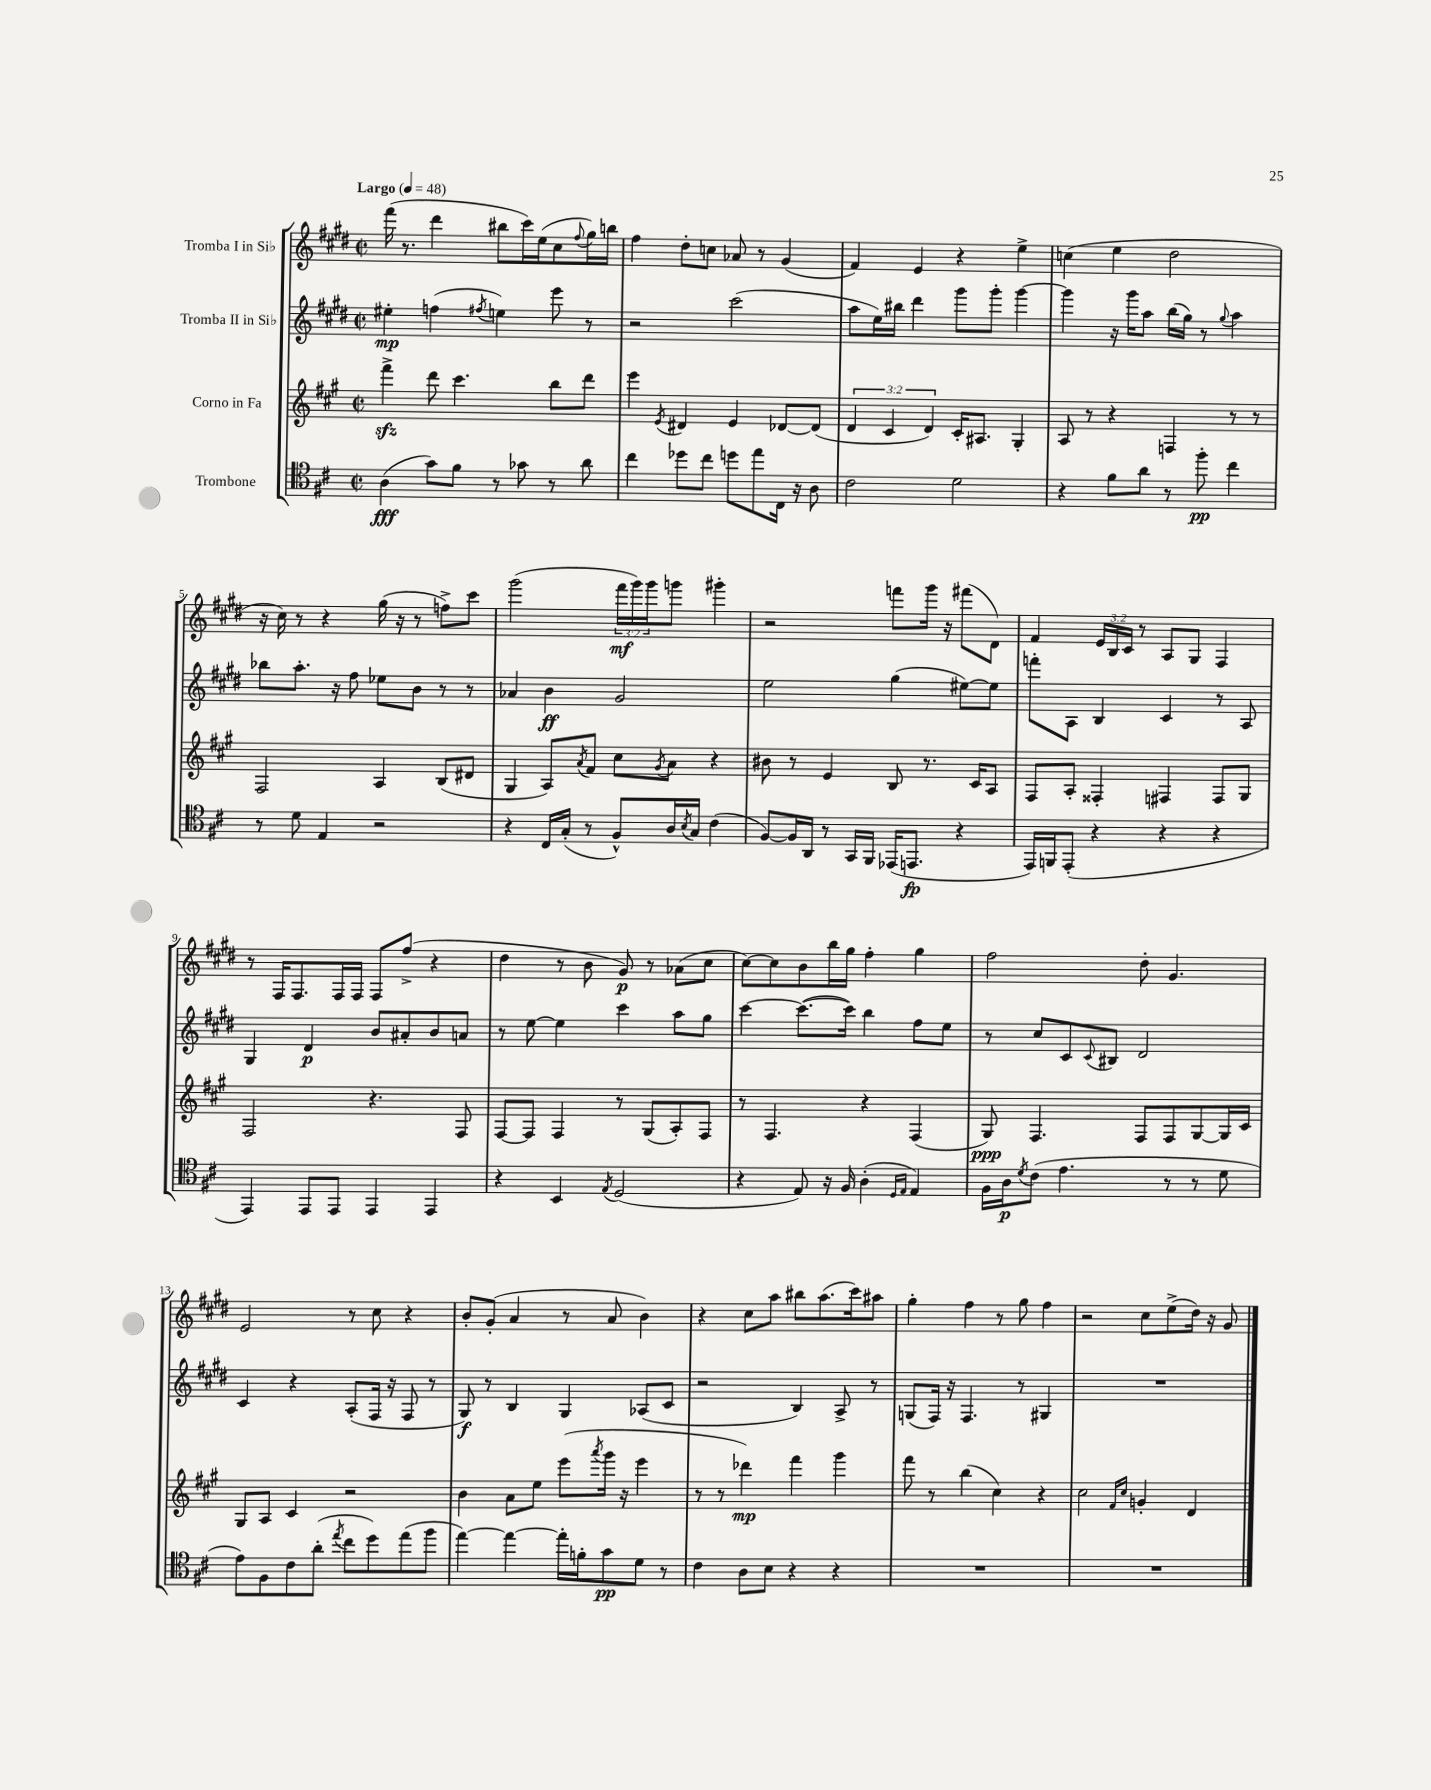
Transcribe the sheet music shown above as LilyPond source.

<<
\new StaffGroup <<
\new Staff = "s0" \with { instrumentName = "Tromba I in Sib" } {
    \clef treble \key e \major \defaultTimeSignature \time 2/2 \override Staff.TupletNumber.text = #tuplet-number::calc-fraction-text \tempo "Largo" 4 = 48
    fis'''16( r8. dis'''4 bis''8 cis'''16) e''16( cis''8 \appoggiatura { fis''8 } gis''16) b''16 |
    fis''4 dis''8-. c''8 aes'8 r8 gis'4( |
    fis'4) e'4 r4 e''4-> |
    c''4( e''4 dis''2 |
    r16 cis''16) r8 r4 gis''16( r16 r8 f''8->) cis'''8 |
    gis'''2( \tuplet 3/2 { fis'''16\mf gis'''16) gis'''16 } g'''8 gis'''4-. |
    r2 f'''8 gis'''16 r16 fis'''8( dis'8) |
    fis'4 \tuplet 3/2 { e'16 b16 cis'16 } r8 a8 gis8 fis4 |
    r8 fis16 fis8. fis16 fis16 fis8 fis''8->( r4 |
    dis''4 r8 b'8 gis'8\p) r8 aes'8( cis''8 |
    cis''8~) cis''8 b'8 b''16 gis''16 fis''4-. gis''4 |
    fis''2 dis''8-. gis'4. |
    e'2 r8 cis''8 r4 |
    b'8-. gis'8-.( a'4 r8 a'8 b'4) |
    r4 cis''8 a''8 bis''8 a''8.( cis'''16) ais''8 |
    gis''4-. fis''4 r8 gis''8 fis''4 |
    r2 cis''8 e''8->( dis''16) r16 gis'8 \bar "|." |
}
\new Staff = "s1" \with { instrumentName = "Tromba II in Sib" } {
    \clef treble \key e \major \defaultTimeSignature \time 2/2
    eis''4-.\mp f''4( \acciaccatura { fis''8 } e''4) e'''8 r8 |
    r2 cis'''2( |
    a''8 e''16) bis''16 dis'''4 gis'''8 gis'''8-. gis'''4~ |
    gis'''4 r16 gis'''16 a''8 b''16( gis''16) r8 \appoggiatura { gis''8 } a''4 |
    bes''8 a''8.-. r16 fis''8 ees''8 b'8 r8 r8 |
    aes'4 b'4\ff gis'2 |
    e''2 gis''4( eis''8~) eis''8 |
    f'''8-. a8 b4 cis'4 r8 a8 |
    gis4 dis'4\p b'8 ais'8-. b'8 a'8 |
    r8 e''8~ e''4 cis'''4 a''8 gis''8 |
    cis'''4~ cis'''8.~( cis'''16) b''4 fis''8 e''8 |
    r8 cis''8 cis'8 \appoggiatura { cis'8 } bis8 dis'2 |
    cis'4 r4 a8-.( fis16 r16 fis8 r8 |
    gis8\f) r8 b4 gis4 aes8( cis'8 |
    r2 b4) a8-> r8 |
    g8( fis16) r16 fis4. r8 gis4 |
    R1 \bar "|." |
}
\new Staff = "s2" \with { instrumentName = "Corno in Fa" } {
    \clef treble \key a \major \defaultTimeSignature \time 2/2 \override Staff.TupletNumber.text = #tuplet-number::calc-fraction-text
    fis'''4->\sfz d'''8 cis'''4. b''8 d'''8 |
    e'''4 \acciaccatura { e'8 } dis'4 e'4 des'8~ des'8( |
    \tuplet 3/2 { d'4 cis'4 d'4) } cis'16-. ais8. gis4-. |
    a8 r8 r4 f4 r8 r8 |
    fis2 a4 b8( dis'8 |
    gis4 a8) \acciaccatura { a'8 } fis'8 cis''8 \acciaccatura { gis'8 } a'8 r4 |
    bis'8 r8 e'4 b8 r8. cis'16 a8 |
    fis8 a8-. fisis4-. fis4 fis8 gis8 |
    fis2 r4. fis8 |
    fis8~ fis8 fis4 r8 gis8( a8-.) fis8 |
    r8 fis4. r4 fis4( |
    gis8\ppp) fis4. fis8 fis8 gis8~ gis16 cis'16 |
    gis8 a8 cis'4 r2 |
    b'4 a'8 e''8 e'''8( \acciaccatura { a'''8 } gis'''16 r16 e'''4 |
    r8 r8 des'''4\mp) fis'''4 gis'''4 |
    fis'''8 r8 b''4( cis''4) r4 |
    cis''2 \grace { fis'16 cis''16 } g'4-. d'4 \bar "|." |
}
\new Staff = "s3" \with { instrumentName = "Trombone" } {
    \clef tenor \key d \major \defaultTimeSignature \time 2/2
    a4\fff( g'8) fis'8 r8 ges'8 r8 a'8 |
    cis''4 des''8 cis''8 d''8 e''8 cis16 r16 a8 |
    cis'2 d'2 |
    r4 fis'8 a'8 r8 fis''8-.\pp cis''4 |
    r8 d'8 e4 r2 |
    r4 cis16 g16-.( r8 fis8-^) a16 \acciaccatura { b8 } g16 cis'4( |
    fis8~) fis16 a,16 r8 g,16 fis,16 ees,16( e,8.\fp r4 |
    e,16) f,16 e,8-.( r4 r4 r4 |
    e,4) e,8 e,8 e,4 e,4 |
    r4 b,4 \acciaccatura { e8 } d2( |
    r4 e8) r16 fis16 a4-.( \grace { d16 e16 } e4) |
    fis16 a16\p \acciaccatura { d'8 } cis'8( e'4. r8 r8 d'8 |
    e'8) fis8 cis'8 a'8-.( \acciaccatura { e''8 } cis''8 d''8) e''8( fis''8 |
    e''4~) e''4~ e''16-. f'16-. g'8\pp d'8 r8 |
    cis'4 a8 b8 r4 r4 |
    R1 |
    R1 \bar "|." |
}
>>
>>
